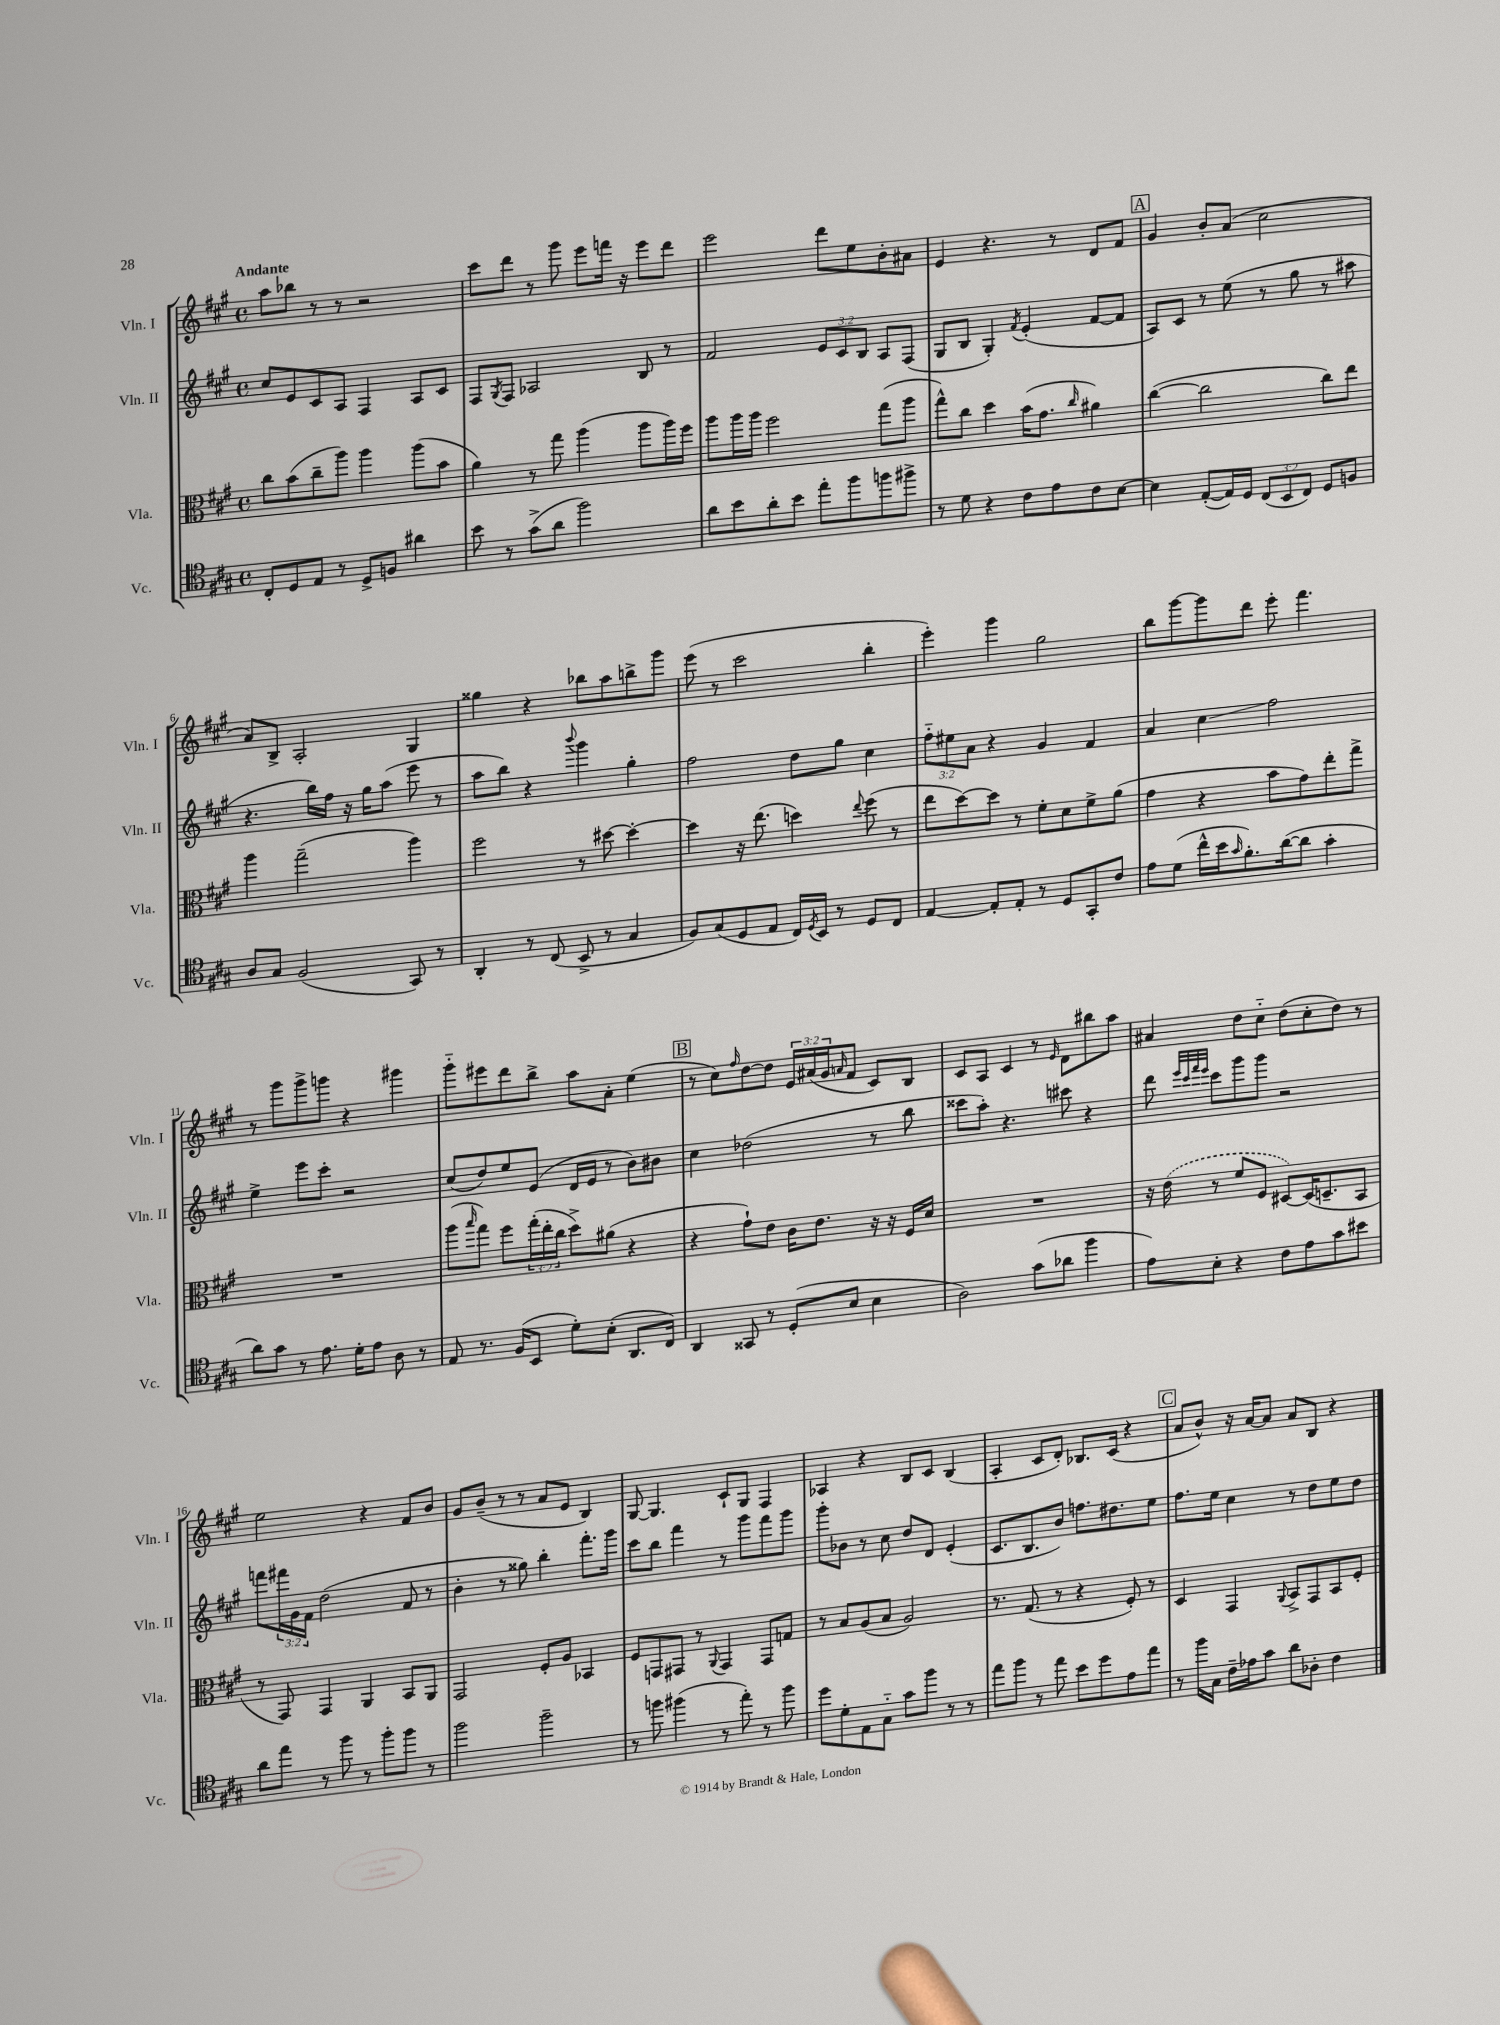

**kern	**kern	**kern	**kern
*staff4	*staff3	*staff2	*staff1
*clefC4	*clefC3	*clefG2	*clefG2
*k[f#c#g#]	*k[f#c#g#]	*k[f#c#g#]	*k[f#c#g#]
*M4/4	*M4/4	*M4/4	*M4/4
*met(c)	*met(c)	*met(c)	*met(c)
8C#'	8cc#	8cc#	8aa
8D	(8b	8e	8bb-
8E	8cc#~	8c#	8r
8r	8aa)	8A	8r
8D^	4aa	4F#	2r
8F	.	.	.
4a#	(8aa	8A	.
.	8b	8c#	.
=	=	=	=
8b	4a)	8F#	8ccc#
.	.	8qG#	.
8r	.	8F#	8ddd
(8g#^	8r	2A-	8r
8a	8gg#	.	8ggg#
2ff#)	(4aa	.	8eee
.	.	.	16fff
.	.	.	16r
.	8aa	8B	8eee
.	16aa)	8r	8ddd
.	16ff#	.	.
=	=	=	=
8a	8aa	2f#	2eee
8b	16aa	.	.
.	16aa	.	.
8a'	2ff#	.	.
8b	.	.	.
8ee'	.	12e	8ddd
.	.	12c#	.
8ff#	.	.	8ee
.	.	12B	.
8ff	(8gg#	8A	8b'
8ff#^	8aa	(8F#	8a#
=	=	=	=
8r	8gg#^^)	8G#	4e
8d	8cc#	8B	.
4r	4dd	4G#')	4.r
.	.	8qf#	.
8c#	(16b	(4e'	.
.	8.g#	.	.
8e	.	.	8r
.	16qqcc#	.	.
8c#	4a#)	[8f#	8d
[8B	.	8f#]	8f#
=	=	=	=
4B]	([4cc#	8A)	4g#
.	.	8c#	.
([8E'	2cc#]	8r	8b'
16E])	.	(8ee	(8a
16D	.	.	.
(12C#	.	8r	2cc#
12BB	.	.	.
.	.	8gg#	.
12C#)	.	.	.
8D	8cc#)	8r	.
8F	8ee	8aa#	.
=	=	=	=
8A	4aa	4.r	8a)
8G#	.	.	8B^
(2F#	(2gg#~	.	2A'
.	.	16bb)	.
.	.	16ff#	.
.	.	16r	.
.	.	16gg#	.
.	.	(8aa	.
8GG#)	4aa)	8eee	4G#
8r	.	8r	.
=	=	=	=
4AA'	2ff#	8aa	4gg##
.	.	8bb)	.
8r	.	4r	4r
(8C#	.	.	.
.	.	8qqbbb	.
8BB^	8r	4ggg#	8bb-
8r	[8dd#	.	8aa
4G#	4dd#'_	4gg#'	8bb^
.	.	.	8ggg#
=	=	=	=
8F#)	4dd#]	2ff#	(8eee
(8G#	.	.	8r
8D	16r	.	2ccc#
.	(8.ee	.	.
8E	.	.	.
16C#)	4dd)	8dd	.
8qD	.	.	.
16BB	.	.	.
8r	.	8gg#	.
.	8qqee	.	.
8D	(8ff#	4cc#	4bb'
8C#	8r	.	.
=	=	=	=
[4E	8ee	12ff#'~	4eee')
.	.	12ee#	.
.	[8dd)	.	.
.	.	12a	.
8E']	8dd]	4r	4ggg#
8E'	8r	.	.
8r	8f#'	4g#	2gg#
8D	8d	.	.
8GG#'	8f#^	4f#	.
8c#	(8a	.	.
=	=	=	=
8e	4g#	4a	8bb
(8d	.	.	[8ggg#
16cc#^^	4r	4cc#	8ggg#]
16b	.	.	.
16qqg#	.	.	.
8.f#')	.	.	8ddd
.	8b	2ff#	8eee'
([16a	.	.	.
8a]	8g#)	.	4.fff#
4g#'	8ee'	.	.
.	8gg#^	.	.
=	=	=	=
8a)	1r	4ee^	8r
8g#	.	.	8ggg#
8r	.	8eee	8ggg#^
8.e	.	8ccc#'	8ggg
.	.	2r	4r
16d'	.	.	.
8e	.	.	.
8A	.	.	4ggg#
8r	.	.	.
=	=	=	=
8E	(8aa	(8cc#	8ggg#'~
.	16qqbb	.	.
8.r	8gg#)	8dd)	8eee#
.	8ff#	8ee	8ddd
(16F#	.	.	.
8BB	(24gg#'	(8e	8bb^
.	24ee'	.	.
.	24cc#	.	.
8d')	8dd^)	16d	8aa
.	.	16e	.
(8B'	(8a#	8r	8a'
8.AA	4r	8b)	(4ee
.	.	8b#	.
16C#)	.	.	.
=	=	=	=
4AA	4r	4cc#	8r
.	.	.	8cc#)
.	.	.	16qqff#
8GG##	8g#`)	(2dd-	[8dd
8r	8e	.	8dd]
(8D'	16c#	.	24e
.	.	.	(24a#
.	8.e	.	.
.	.	.	24g#
.	.	.	16qqa
8B	.	.	8f#
4B	16r	8r	8c#)
.	16r	.	.
.	16F#	8bb	8B
.	16d	.	.
=	=	=	=
2A)	1r	8ccc##	8c#
.	.	8aa')	8A
.	.	4.r	4c#
(8g#	.	.	8r
.	.	.	16qqe
8a-	.	8ccc#	8d
4ff#	.	4r	8bb#
.	.	.	8aa
=	=	=	=
8e)	16r	8ddd	4a#
.	(16e	.	.
.	.	32qqeee	.
.	.	32qqccc#	.
.	.	32qqfff#	.
.	.	32qqeee	.
8B'	8r	8ccc#	.
4r	8f#	8ggg#	8dd
.	8F#	8ggg#	8cc#'~
8c#	[8D#)	2r	(8dd
8e	(16D#]	.	8cc#'
.	8.D~	.	.
8g#	.	.	8dd)
8b#	8BB	.	8r
=	=	=	=
8a	8r	8fff	2ee
8ee	8GG#)	24fff#	.
.	.	24g#	.
.	.	24f#	.
8r	4GG#	(2dd	.
8ff#	.	.	.
8r	4AA	.	4r
8ff#'	.	.	.
8ff#	8BB	8f#	8f#
8r	8AA	8r	8b
=	=	=	=
2ff#	2GG#	4b'	8g#
.	.	.	(8b~
.	.	8r	8r
.	.	8gg##)	8r
2ff#~	8F#'	4bb'	8a
.	8A	.	8e
.	4BB-	8.fff#'	4B)
.	.	16ggg#	.
=	=	=	=
8r	8F#	8ccc#	[8G#
8ff	8GG	8bb	4.G#]
(4ff#	8GG#	4fff#	.
.	8r	.	.
.	8qqAA	.	.
8r	4GG#	8r	8c#`
8ee')	.	8ggg#	8G#
8r	8GG#	8fff#	4F#
8ff#	8G	8ggg#	.
=	=	=	=
8dd	8r	8ggg#'	4A-
8d'	8B	8b-	.
8E	(8A	8r	4r
8G#'~	8B	8cc#	.
8g#	2A)	8dd	8B
8ff#	.	8d	8c#
8r	.	(4e'	(4B
8r	.	.	.
=	=	=	=
8ee	8.r	8.c#	4A'
8ff#	.	.	.
.	(8.G#	8.B	.
8r	.	.	8c#
8ee	8r	8b)	8d')
8b	4r	8.ff	8.B-
8dd	.	.	.
.	.	8.dd#	(16c#
8e	8F#')	.	4r
8ee	8r	8ee	.
=	=	=	=
8r	4D	8.ff#	8a
16ff#	.	.	8b^^)
16G#	.	16ee	.
16c#~	4GG#	4cc#	16r
16e-	.	.	[16a
8g#	.	.	8a]
.	8qqAA	.	.
8a	8BB^	8r	8a
8A-'	8GG#	8dd	8B
4c#	8BB	8ee	4r
.	8F#'	8dd	.
==	==	==	==
*-	*-	*-	*-
